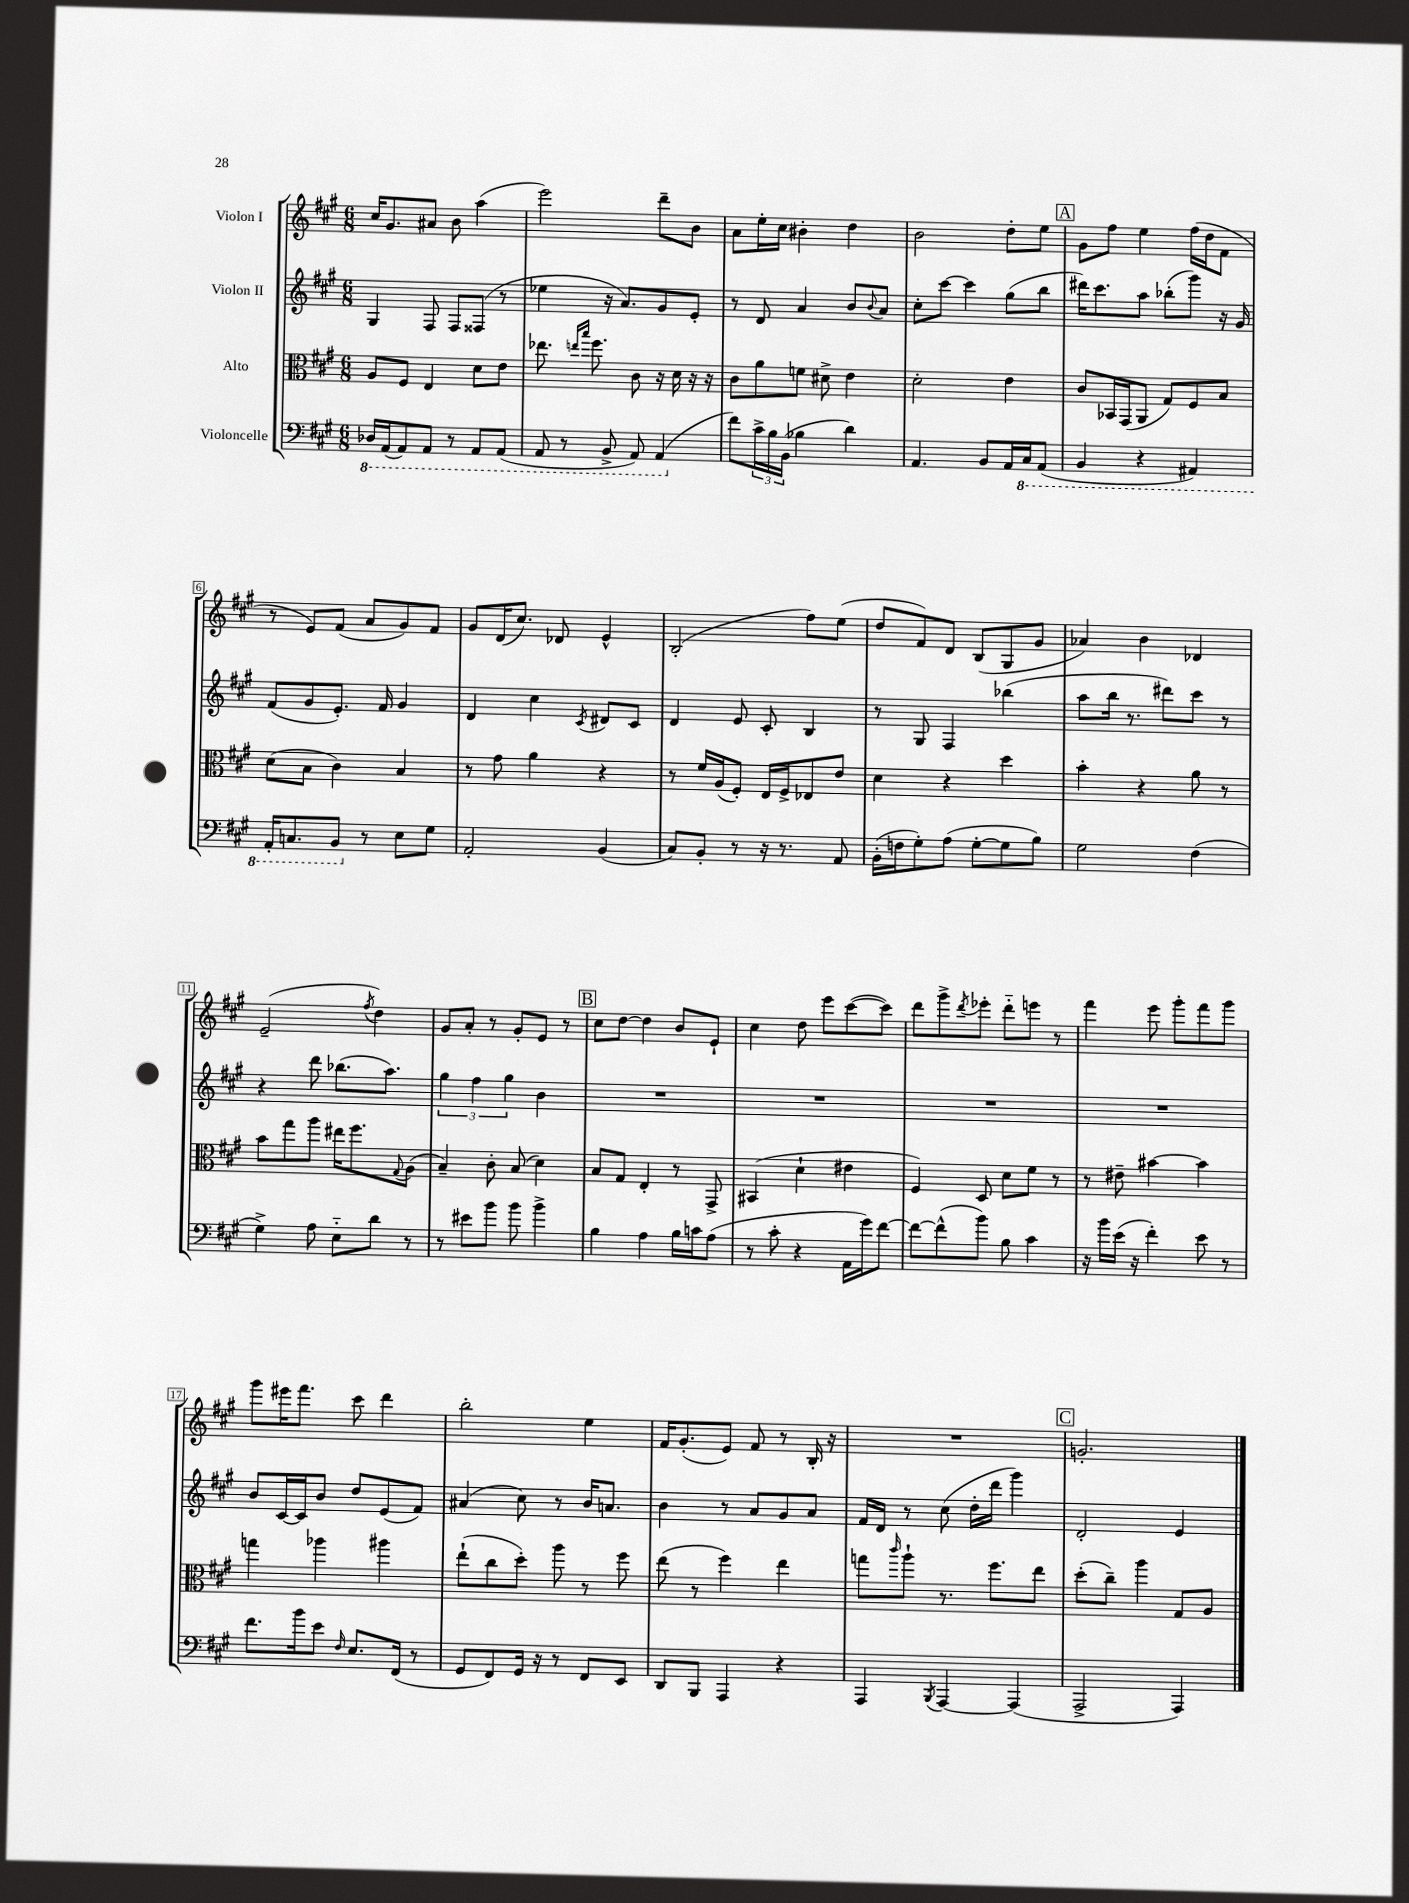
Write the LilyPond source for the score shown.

<<
\new StaffGroup <<
\new Staff = "s0" \with { instrumentName = "Violon I" } {
    \clef treble \key a \major \numericTimeSignature \time 6/8
    cis''16 gis'8. ais'8 b'8 a''4( |
    e'''2) d'''8-- b'8 |
    a'8 e''16-. cis''16 bis'4-. d''4 |
    b'2 d''8-. e''8 |
    \mark \markup { \box "A" } gis'8 fis''8 e''4 fis''16( d''16 fis'8 |
    r8 e'8) fis'8( a'8 gis'8) fis'8 |
    gis'8 d'16( cis''8.) des'8 e'4-^ |
    b2-.( fis''8) e''8( |
    d''8 fis'8) d'8 b8( gis8 gis'8 |
    aes'4) b'4 des'4 |
    e'2--( \acciaccatura { fis''8 } d''4) |
    gis'8 a'8-. r8 gis'8-. e'8 r8 |
    \mark \markup { \box "B" } cis''8 d''8~ d''4 b'8 e'8-! |
    cis''4 d''8 e'''8 cis'''8~( cis'''8) |
    d'''8 gis'''8-> \acciaccatura { d'''8 } ees'''8-. d'''8-_ e'''8 r8 |
    fis'''4 e'''8 gis'''8-. fis'''8 gis'''8 |
    gis'''8 eis'''16 fis'''8. cis'''8 d'''4 |
    b''2-. e''4 |
    fis'16 gis'8.-.( e'8) fis'8 r8 b16-. r16 |
    R2. |
    \mark \markup { \box "C" } g'2.-. \bar "|." |
}
\new Staff = "s1" \with { instrumentName = "Violon II" } {
    \clef treble \key a \major \numericTimeSignature \time 6/8
    gis4 fis8 fis8 fisis8( r8 |
    ees''4 r16 a'8.) gis'8 e'8-. |
    r8 d'8 a'4 b'8 \appoggiatura { b'8 } a'8 |
    cis''8-. cis'''8~ cis'''4 gis''8( b''8 |
    \mark \markup { \box "A" } dis'''16) cis'''8. a''8 bes''8-.( gis'''8) r16 gis'16 |
    fis'8( gis'8 e'8.-.) fis'16 gis'4 |
    d'4 cis''4 \acciaccatura { cis'8 } dis'8 cis'8 |
    d'4 e'8 cis'8-. b4 |
    r8 gis8 fis4 bes''4( |
    a''8 b''16 r8. dis'''8) cis'''8 r8 |
    r4 d'''8 bes''8.( a''8.) |
    \tuplet 3/2 { gis''4 fis''4 gis''4 } b'4 |
    \mark \markup { \box "B" } R2. |
    R2. |
    R2. |
    R2. |
    b'8 cis'16~ cis'16 b'8 d''8 e'8( fis'8) |
    ais'4( cis''8) r8 b'16 a'8. |
    b'4 r8 a'8 gis'8 a'8 |
    fis'16 d'16 r8 cis''8( d''16-. d'''16 gis'''4) |
    \mark \markup { \box "C" } d'2-. e'4 \bar "|." |
}
\new Staff = "s2" \with { instrumentName = "Alto" } {
    \clef alto \key a \major \numericTimeSignature \time 6/8
    a8 fis8 e4 d'8 e'8 |
    ees''8. \grace { e''16 b''16 } fis''8. cis'8 r16 d'16 r16 r16 |
    cis'8 a'8 f'8 dis'8-> e'4 |
    d'2-. e'4 |
    \mark \markup { \box "A" } cis'8 bes,16 gis,16( a,8 gis8) fis8 b8 |
    d'8( b8 cis'4) b4 |
    r8 gis'8 a'4 r4 |
    r8 fis'16 a16( fis8-.) e16 fis16-> ees8 e'8 |
    d'4 r4 d''4 |
    b'4-. r4 a'8 r8 |
    b'8 gis''8 a''8 eis''16 fis''8. \appoggiatura { gis8 } a8( |
    b4--) cis'8-. b8( d'4) |
    \mark \markup { \box "B" } b8 gis8 e4-. r8 gis,8-> |
    bis,4( d'4-! eis'4 |
    fis4) d8 d'8 fis'8 r8 |
    r8 eis'8-- bis'4~ bis'4 |
    g''4 aes''4 ais''4 |
    e''8-!( cis''8 d''8-.) a''8 r8 fis''8 |
    e''8( r8 fis''4) e''4 |
    g''8 \grace { cis'''16 } a''8-! r8. fis''8. e''8 |
    \mark \markup { \box "C" } d''8-.( cis''8--) a''4 gis8 a8 \bar "|." |
}
\new Staff = "s3" \with { instrumentName = "Violoncelle" } {
    \clef bass \key a \major \numericTimeSignature \time 6/8
    \ottava #-1 des,16 a,,16( a,,8) a,,8 r8 a,,8 a,,8( |
    a,,8 r8 b,,8-> a,,8) a,,4( \ottava #0 |
    fis'8) \tuplet 3/2 { cis'16-> b16 b,16( } bes4 d'4) |
    a,4. b,8 a,16 \ottava #-1 cis,16 a,,8( |
    \mark \markup { \box "A" } b,,4 r4 ais,,4) |
    a,,16-. c,8. b,,8 \ottava #0 r8 e8 gis8 |
    a,2-. b,4( |
    cis8) b,8-. r8 r16 r8. a,8 |
    b,16-.( f16 gis8-.) a8( gis8~-. gis8 b8) |
    gis2 fis4( |
    gis4->) a8 e8-_ d'8 r8 |
    r8 eis'8 b'8 b'8 b'4-> |
    \mark \markup { \box "B" } b4 a4 b16 c'16 a8( |
    r8 cis'8-. r4 a,16 gis'16) fis'8~ |
    fis'8~ fis'8-^( b'8) b8 cis'4 |
    r16 b'16 e'16( r16 fis'4-.) e'8 r8 |
    fis'8. b'16 e'8 \grace { fis16 } e8. fis,16( r8 |
    gis,8 fis,8) gis,16 r16 r8 fis,8 e,8 |
    d,8 b,,8 a,,4 r4 |
    a,,4 \acciaccatura { b,,8 } a,,4~ a,,4( |
    \mark \markup { \box "C" } a,,2-> a,,4) \bar "|." |
}
>>
>>
\layout { \context { \Score \override BarNumber.stencil = #(make-stencil-boxer 0.1 0.3 ly:text-interface::print) } }
